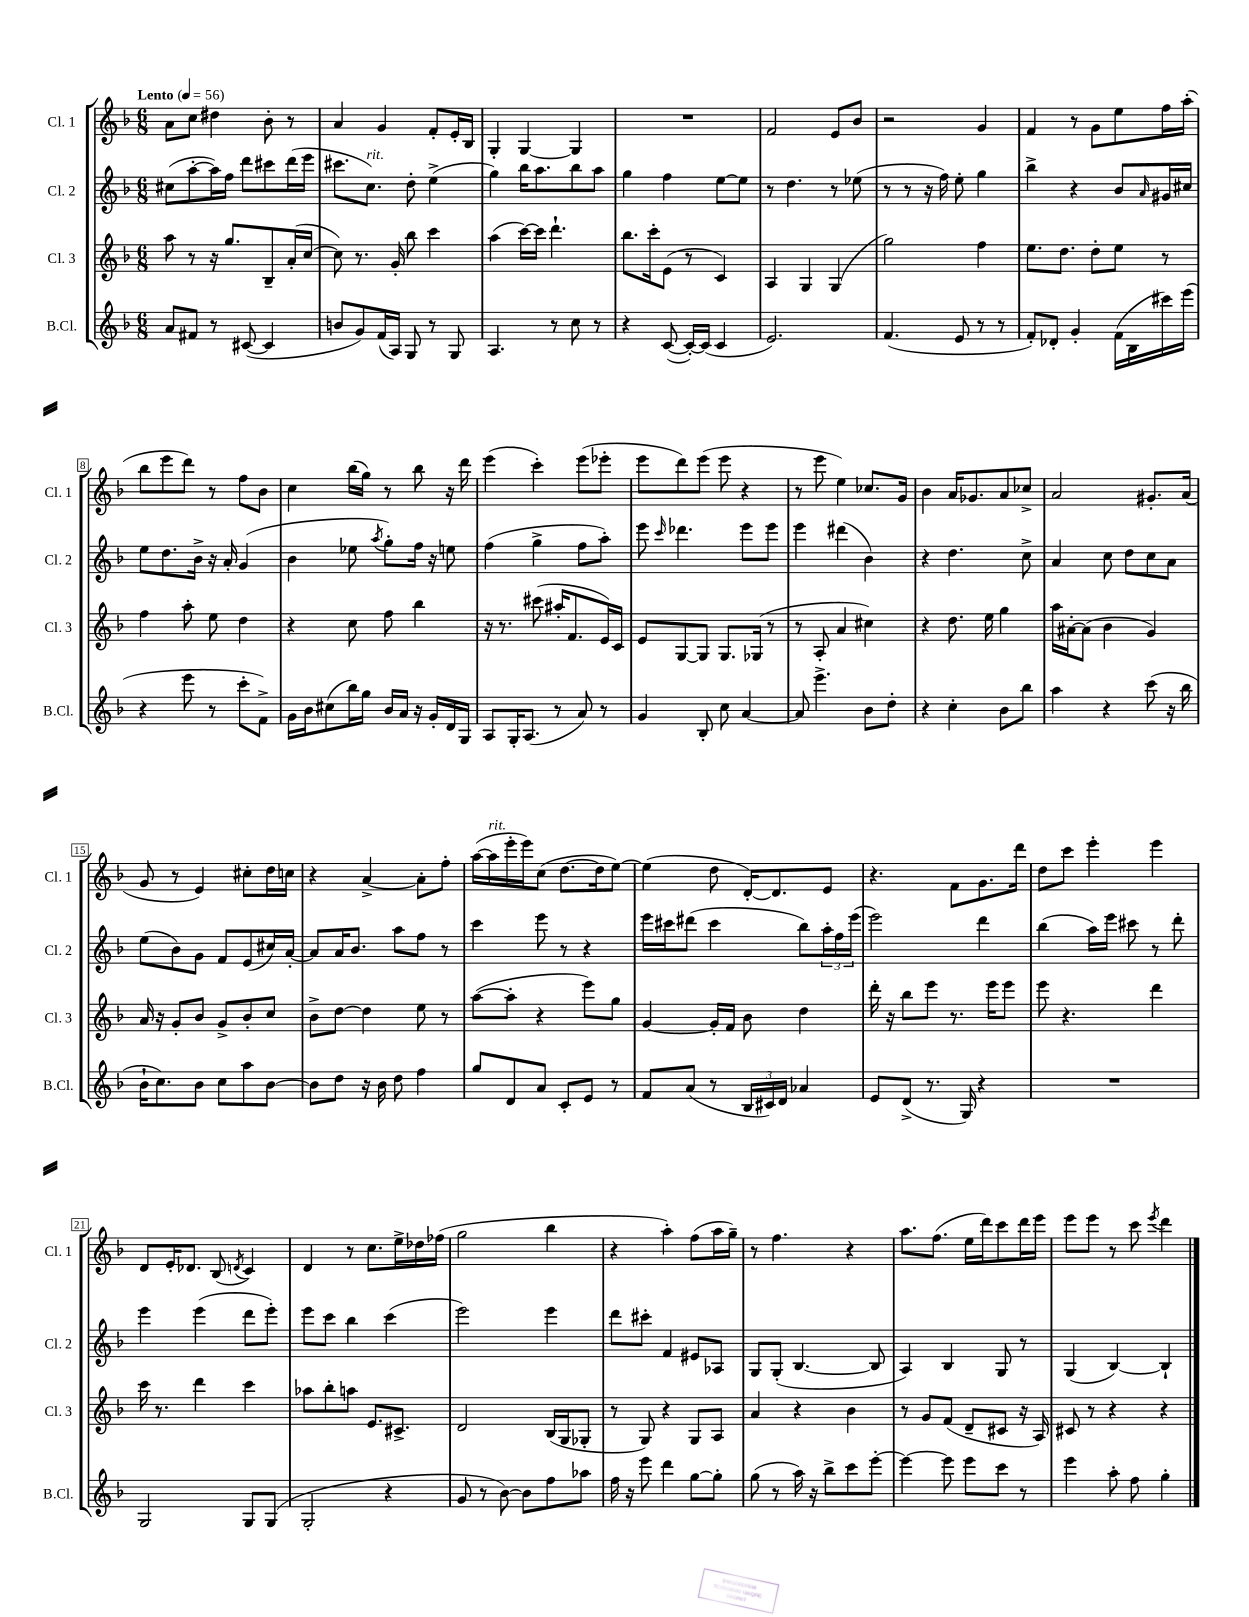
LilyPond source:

<<
\new StaffGroup <<
\new Staff = "s0" \with { instrumentName = "Cl. 1" shortInstrumentName = "Cl. 1" } {
    \clef treble \key f \major \numericTimeSignature \time 6/8 \tempo "Lento" 4 = 56
    a'8 c''8 dis''4 bes'8-. r8 |
    a'4 g'4 f'8-. e'16-. bes16 |
    g4-. g4~ g4 |
    R2. |
    f'2 e'8 bes'8 |
    r2 g'4 |
    f'4 r8 g'8 e''8 f''16 a''16-.( |
    bes''8 e'''8 d'''8) r8 f''8 bes'8 |
    c''4 bes''16( g''16) r8 bes''8 r16 d'''16 |
    e'''4( c'''4-.) e'''8( ees'''8-. |
    e'''8 d'''8) e'''8( e'''8 r4 |
    r8 e'''8 e''4) ces''8. g'16 |
    bes'4 a'16 ges'8. a'8 ces''8-> |
    a'2 gis'8.-. a'16( |
    g'8 r8 e'4) cis''8-. d''16 c''16 |
    r4 a'4~-> a'8-. f''8-. |
    a''16~( a''16^\markup { \italic "rit." } e'''16-. e'''16) c''8( d''8.~ d''16 e''8~) |
    e''4( d''8 d'16~-.) d'8. e'8 |
    r4. f'8 g'8. d'''16 |
    d''8 c'''8 e'''4-. e'''4 |
    d'8 e'16-. des'8. bes8( \acciaccatura { d'8 } c'4) |
    d'4 r8 c''8. e''16-> des''16 fes''16( |
    g''2 bes''4 |
    r4 a''4-.) f''8( a''16 g''16--) |
    r8 f''4. r4 |
    a''8. f''8.( e''16 d'''16) c'''8 d'''16 e'''16 |
    e'''8 e'''8 r8 c'''8 \acciaccatura { e'''8 } d'''4 \bar "|." |
}
\new Staff = "s1" \with { instrumentName = "Cl. 2" shortInstrumentName = "Cl. 2" } {
    \clef treble \key f \major \numericTimeSignature \time 6/8
    cis''8( a''8~-. a''16) f''16 d'''8 cis'''8 d'''16( e'''16 |
    cis'''8. c''8.^\markup { \italic "rit." }) d''8-. e''4->( |
    g''4) bes''16 a''8. bes''8 a''8 |
    g''4 f''4 e''8~ e''8 |
    r8 d''4. r8 ees''8( |
    r8 r8 r16 f''16) e''8-. g''4 |
    bes''4-> r4 bes'8 \grace { a'16 } gis'16 cis''16 |
    e''8 d''8. bes'16-> r16 a'16-. g'4( |
    bes'4 ees''8 \acciaccatura { a''8 } g''8-.) f''16 r16 e''8 |
    f''4( g''4-> f''8 a''8-.) |
    e'''8 \grace { c'''16 } des'''4. e'''8 e'''8 |
    e'''4 dis'''4( bes'4) |
    r4 d''4. c''8-> |
    a'4 c''8 d''8 c''8 a'8 |
    e''8( bes'8) g'8 f'8 e'8( cis''16) a'16~-. |
    a'8 a'16 bes'8. a''8 f''8 r8 |
    c'''4 e'''8 r8 r4 |
    e'''16 cis'''16 dis'''8( cis'''4 bes''8) \tuplet 3/2 { a''16-. f''16 e'''16( } |
    e'''2) d'''4 |
    bes''4( a''16) e'''16 cis'''8 r8 d'''8-. |
    e'''4 e'''4( d'''8 e'''8-.) |
    e'''8 c'''8 bes''4 c'''4( |
    e'''2) e'''4 |
    d'''8 cis'''8-. f'4 eis'8 aes8 |
    g8 g8-.( bes4.~ bes8 |
    a4) bes4 g8 r8 |
    g4( bes4~) bes4-! \bar "|." |
}
\new Staff = "s2" \with { instrumentName = "Cl. 3" shortInstrumentName = "Cl. 3" } {
    \clef treble \key f \major \numericTimeSignature \time 6/8
    a''8 r8 r16 g''8. bes8-- a'16-.( c''16~ |
    c''8) r8. g'16-. bes''8 c'''4 |
    a''4( c'''16~) c'''16 d'''4.-! |
    bes''8. c'''16-. e'8( r8 c'4) |
    a4 g4 g4( |
    g''2) f''4 |
    e''8. d''8. d''8-. e''8 r8 |
    f''4 a''8-. e''8 d''4 |
    r4 c''8 f''8 bes''4 |
    r16 r8. cis'''8( ais''16-. f'8. e'16) c'16 |
    e'8 g8~ g8 g8. ges16( r8 |
    r8 a8-. a'4 cis''4) |
    r4 d''8. e''16 g''4 |
    a''16 ais'16~-. ais'8( bes'4 g'4) |
    a'16 r16 g'8-. bes'8 g'8-> bes'8-. c''8 |
    bes'8-> d''8~ d''4 e''8 r8 |
    a''8~( a''8-. r4 e'''8) g''8 |
    g'4~ g'16-. f'16 bes'8 d''4 |
    d'''16-. r16 bes''8 e'''8 r8. e'''16 e'''8 |
    e'''8 r4. d'''4 |
    c'''16 r8. d'''4 c'''4 |
    aes''8 bes''8-. a''8 e'8. cis'8.-> |
    d'2 bes16( g16 ges8-. |
    r8 g8) r4 g8 a8 |
    a'4 r4 bes'4 |
    r8 g'8 f'8( d'8-- cis'8 r16 a16) |
    cis'8 r8 r4 r4 \bar "|." |
}
\new Staff = "s3" \with { instrumentName = "B.Cl." shortInstrumentName = "B.Cl." } {
    \clef treble \key f \major \numericTimeSignature \time 6/8
    a'8 fis'8 r8 cis'8~( cis'4 |
    b'8 g'8) f'16( a16) g8 r8 g8 |
    a4. r8 c''8 r8 |
    r4 c'8~( c'16~-.) c'16( c'4 |
    e'2.) |
    f'4.( e'8 r8 r8 |
    f'8-.) des'8-. g'4-. f'16( bes16 cis'''16) e'''16( |
    r4 e'''8 r8 c'''8-. f'8->) |
    g'16 bes'16 cis''8( bes''16) g''16 bes'16 a'16 r16 g'16-. d'16 g16 |
    a8 g16-. a8.( r8 a'8) r8 |
    g'4 bes8-. c''8 a'4~ |
    a'8 e'''4.-> bes'8 d''8-. |
    r4 c''4-. bes'8 bes''8 |
    a''4 r4 c'''8( r16 bes''16 |
    bes'16-! c''8.) bes'8 c''8 a''8 bes'8~ |
    bes'8 d''8 r16 bes'16 d''8 f''4 |
    g''8 d'8 a'8 c'8-. e'8 r8 |
    f'8 a'8( r8 \tuplet 3/2 { bes16 cis'16) d'16 } aes'4 |
    e'8 d'8->( r8. g16) r4 |
    R2. |
    g2 g8 g8( |
    g2-. r4 |
    g'8 r8 bes'8~) bes'8 f''8 aes''8 |
    f''16 r16 e'''8 d'''4 g''8~ g''8-. |
    g''8( r8 a''16) r16 bes''8-> c'''8 e'''8~-. |
    e'''4~ e'''8 e'''8 c'''8 r8 |
    e'''4 a''8-. f''8 g''4-. \bar "|." |
}
>>
>>
\layout { \context { \Score \override BarNumber.stencil = #(make-stencil-boxer 0.1 0.3 ly:text-interface::print) } }
